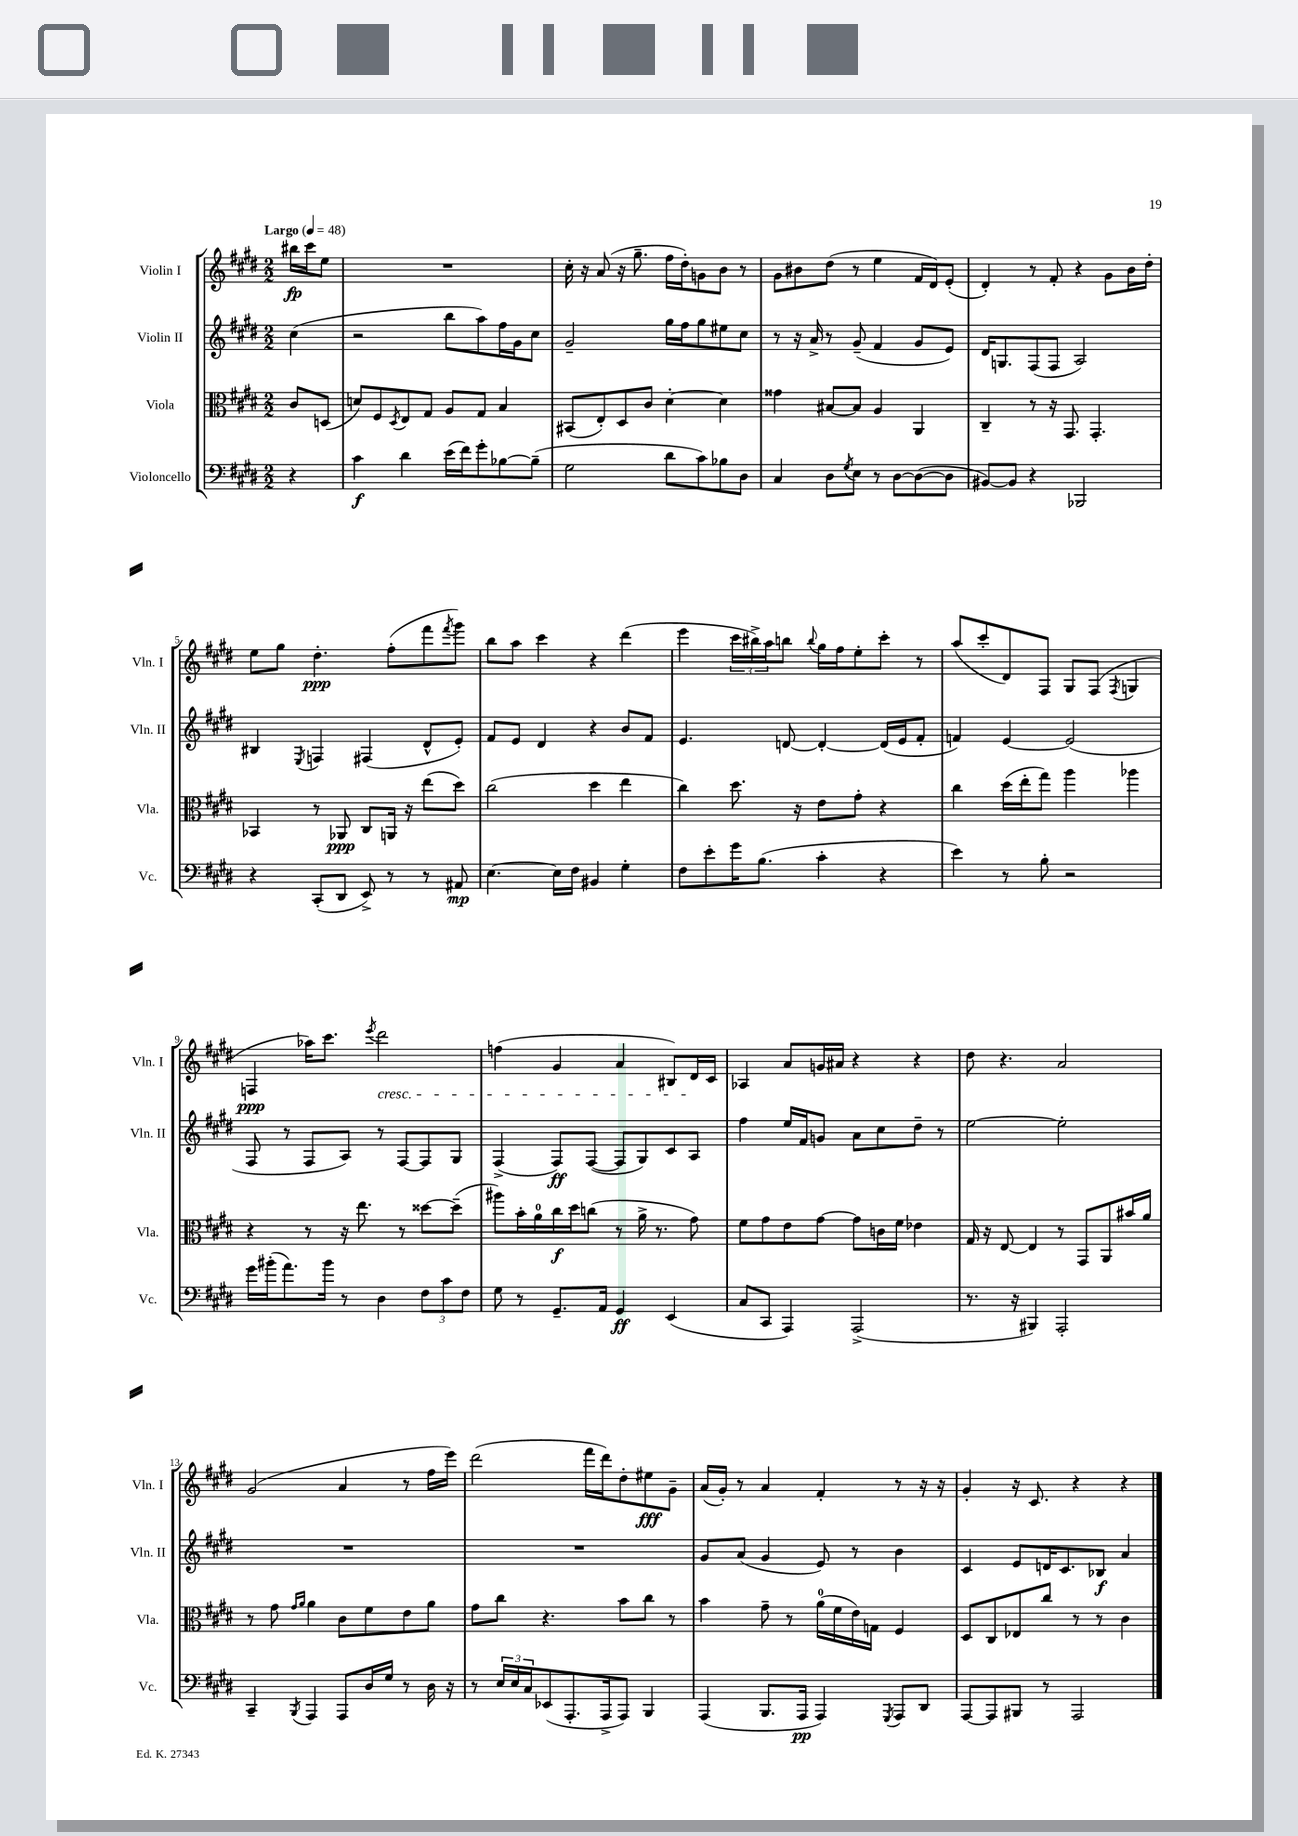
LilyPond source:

<<
\new StaffGroup <<
\new Staff = "s0" \with { instrumentName = "Violin I" shortInstrumentName = "Vln. I" } {
    \clef treble \key e \major \numericTimeSignature \time 2/2 \partial 4 \tempo "Largo" 4 = 48
    bis''16\fp cis'''16 e''8 |
    R1 |
    cis''16-. r16 a'8( r16 gis''8.-- fis''16 dis''16-.) g'8 b'8 r8 |
    gis'8 bis'8 dis''8( r8 e''4 fis'16 dis'16) e'8-.( |
    dis'4-.) r8 fis'8-. r4 gis'8 b'16 dis''16-. |
    e''8 gis''8 dis''4.-.\ppp fis''8-.( fis'''8 \acciaccatura { fis'''8 } gis'''8) |
    b''8 a''8 cis'''4 r4 dis'''4( |
    e'''4 \tuplet 3/2 { cis'''16 bis''16->) a''16 } b''8 \appoggiatura { b''8 } gis''16 fis''16 e''8-. cis'''8-. r8 |
    a''8( cis'''8-. dis'8) fis8 gis8 fis8( \acciaccatura { fis8 } g4 |
    f4\ppp aes''16) cis'''8. \acciaccatura { e'''8 } dis'''2\cresc |
    f''4( gis'4 a'4 bis8) dis'16\! cis'16 |
    aes4 a'8 g'16 ais'16 r4 r4 |
    dis''8 r4. a'2 |
    gis'2( a'4 r8 fis''16 e'''16) |
    dis'''2( fis'''16 dis'''16) dis''8-. eis''8\fff gis'8-- |
    a'16( gis'16-.) r8 a'4 fis'4-. r8 r16 r16 |
    gis'4-. r16 cis'8. r4 r4 \bar "|." |
}
\new Staff = "s1" \with { instrumentName = "Violin II" shortInstrumentName = "Vln. II" } {
    \clef treble \key e \major \numericTimeSignature \time 2/2 \partial 4
    cis''4( |
    r2 b''8 a''8) fis''16 gis'16 cis''8 |
    gis'2-- gis''16 fis''16 gis''8 eis''8 cis''8 |
    r8 r16 a'16-> r8 gis'8--( fis'4 gis'8 e'8) |
    dis'16 g8. fis8( fis8 a2) |
    bis4 \acciaccatura { e8 } f4 fis4( dis'8-^ e'8-.) |
    fis'8 e'8 dis'4 r4 b'8 fis'8 |
    e'4. d'8~ d'4~-. d'16( e'16 fis'8-. |
    f'4) e'4~ e'2( |
    fis8 r8 fis8 a8) r8 fis8~ fis8 gis8 |
    fis4->( fis8\ff) fis8~( fis8 gis8) cis'8 a8 |
    fis''4 e''16 fis'16 g'8 a'8 cis''8 dis''8-- r8 |
    e''2~ e''2-. |
    R1 |
    R1 |
    gis'8 a'8( gis'4 e'8) r8 b'4 |
    cis'4 e'8 d'16 cis'8. bes8\f a'4 \bar "|." |
}
\new Staff = "s2" \with { instrumentName = "Viola" shortInstrumentName = "Vla." } {
    \clef alto \key e \major \numericTimeSignature \time 2/2 \partial 4
    cis'8 d8( |
    d'8) fis8 \acciaccatura { dis8 } e8 gis8 a8 gis8 b4 |
    bis,8( e8-.) dis8 cis'8 dis'4~-. dis'4 |
    gisis'4 bis8~ bis8 a4 a,4 |
    cis4-- r8 r16 gis,8. gis,4.-. |
    bes,4 r8 aes,8\ppp cis8 a,16 r16 e''8( dis''8) |
    cis''2( dis''4 e''4 |
    cis''4) dis''8. r16 e'8 gis'8-. r4 |
    cis''4 dis''16( e''16-. gis''8) a''4 aes''4 |
    r4 r8 r16 e''8. r8 disis''8~ disis''8--( |
    ais''8) b'16-. a'16-0 cis''16\f dis''16 c''8( r8 a'16-> r8. gis'8) |
    fis'8 gis'8 e'8 gis'8~ gis'8 c'16 fis'16 ees'4 |
    gis16 r16 e8~ e4 r8 gis,8 a,8 bis'16 a'16 |
    r8 gis'8 \grace { gis'16 a'16 } a'4 cis'8 fis'8 e'8 a'8 |
    gis'8 cis''8 r4. b'8 cis''8 r8 |
    b'4 gis'8-- r8 a'16-0( fis'16 e'16) g16 fis4 |
    dis8 cis8 ees8 cis''8 r8 r8 cis'4 \bar "|." |
}
\new Staff = "s3" \with { instrumentName = "Violoncello" shortInstrumentName = "Vc." } {
    \clef bass \key e \major \numericTimeSignature \time 2/2 \partial 4
    r4 |
    cis'4\f dis'4 e'16( fis'16) gis'8-. bes8~ bes8--( |
    gis2 dis'8 cis'8) bes8 dis8 |
    cis4 dis8 \acciaccatura { gis8 } e8 r8 dis8~ dis8~( dis8 |
    bis,8~) bis,8 r4 bes,,2 |
    r4 cis,8-.( dis,8 e,8->) r8 r8 ais,8\mp |
    e4.~ e16 fis16 bis,4 gis4-. |
    fis8 e'8-. gis'16 b8.( cis'4-. r4 |
    e'4) r8 b8-. r2 |
    gis'16 bis'16-.( a'8.) bis'16 r8 dis4 \tuplet 3/2 { fis8 cis'8 fis8 } |
    gis8 r8 gis,8.-- a,16 gis,4\ff e,4( |
    cis8 cis,8 a,,4) a,,2->( |
    r8. r16 bis,,4) a,,2-. |
    cis,4-- \acciaccatura { b,,8 } a,,4 a,,8 dis16 gis16 r8 dis16 r16 |
    r8 \tuplet 3/2 { e16 e16 cis16 } ees,8( a,,8.-. a,,16-> a,,8) b,,4 |
    a,,4( b,,8. a,,16\pp a,,4) \acciaccatura { gis,,8 } a,,8 dis,8 |
    a,,8~ a,,8 bis,,8 r8 a,,2 \bar "|." |
}
>>
>>
